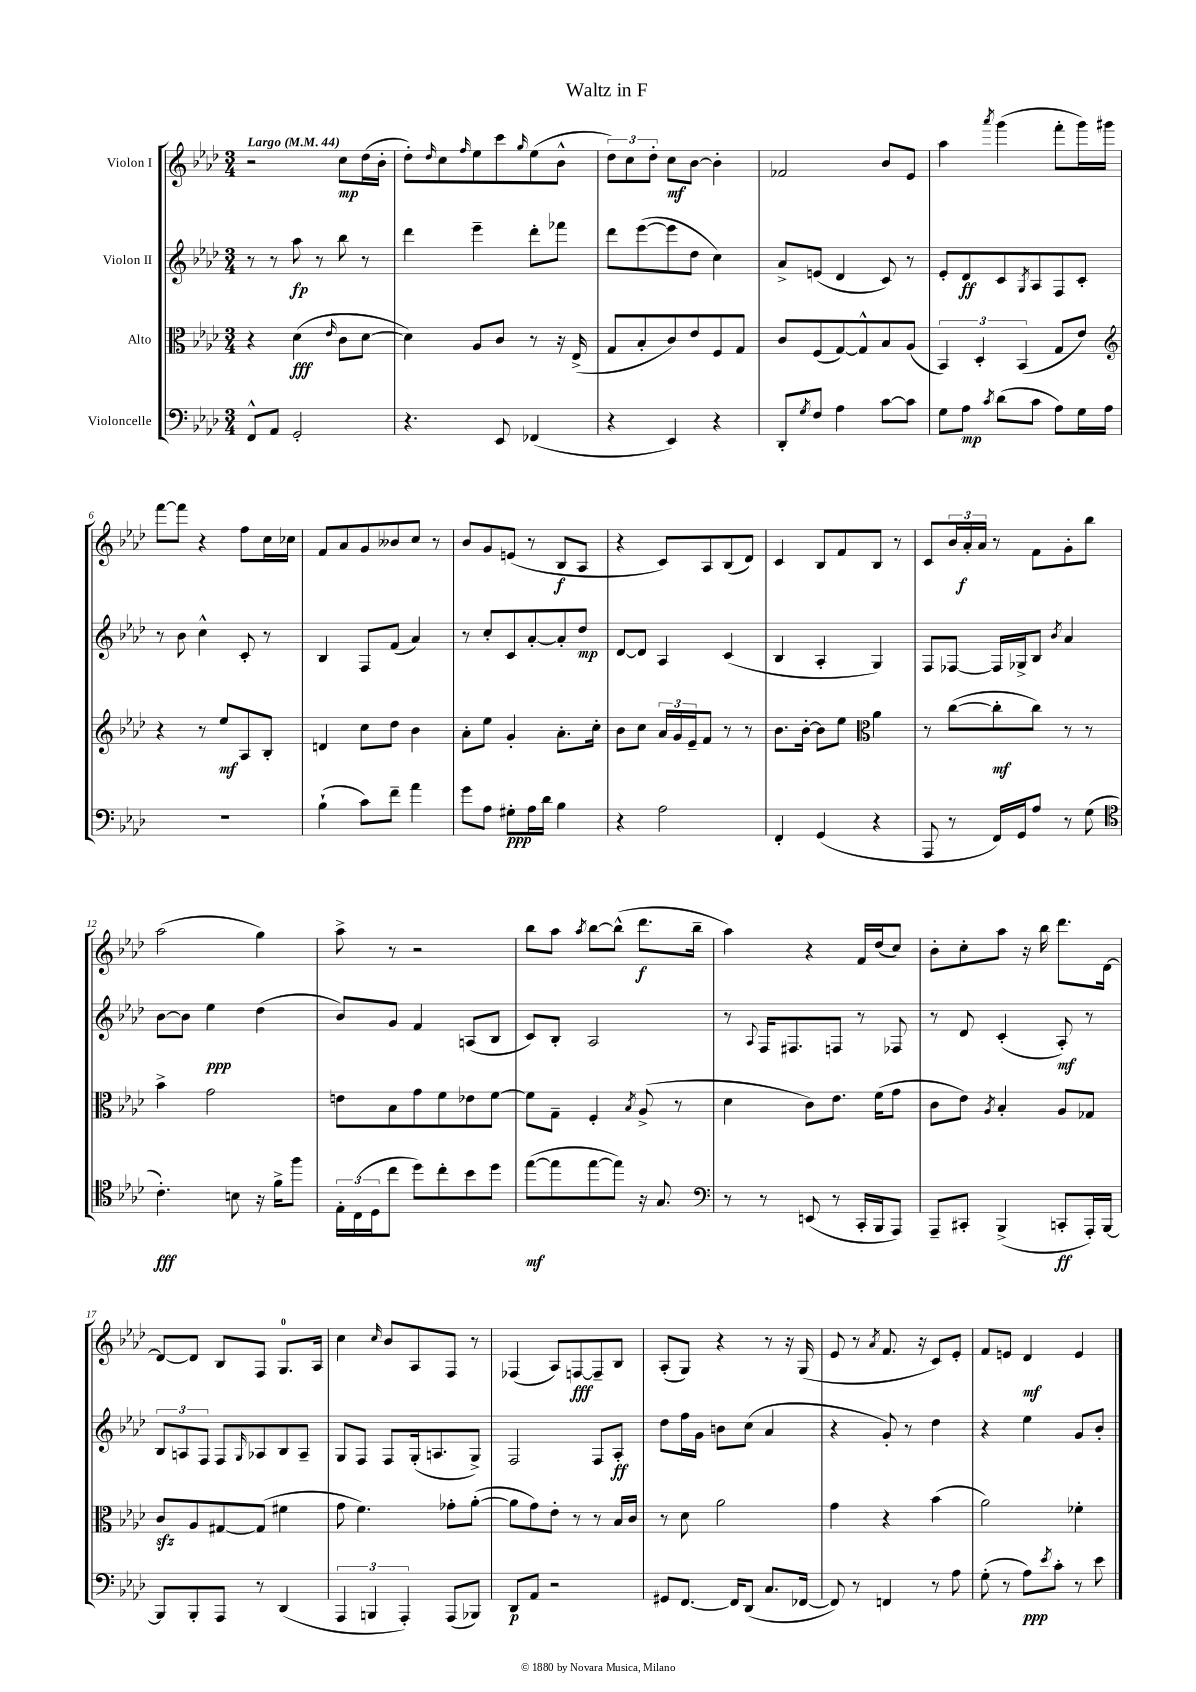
\header { title = "Waltz in F" }
<<
\new StaffGroup <<
\new Staff = "s0" \with { instrumentName = "Violon I" } {
    \clef treble \key aes \major \numericTimeSignature \time 3/4 \tempo "Largo" 4 = 44
    r2 c''8\mp des''16( bes'16-. |
    des''8-.) \grace { des''16 } c''8 \grace { f''16 } ees''8 c'''8 \grace { g''16 } ees''8( bes'8-^ |
    \tuplet 3/2 { des''8) c''8 des''8-. } c''8\mf bes'8~ bes'4-. |
    fes'2 bes'8 ees'8 |
    aes''4 \acciaccatura { aes'''8 } g'''4( f'''8-. g'''16) gis'''16 |
    f'''8~ f'''8 r4 f''8 c''16 ces''16 |
    f'8 aes'8 g'8 beses'8 c''8 r8 |
    bes'8 g'8 e'8( r8 bes8\f aes8 |
    r4 c'8) aes8 bes8( des'8) |
    c'4 bes8 f'8 bes8 r8 |
    c'8 \tuplet 3/2 { bes'16 aes'16-.\f aes'16 } r8 f'8 g'8-. bes''8 |
    aes''2( g''4) |
    aes''8-> r8 r2 |
    bes''8 aes''8 \acciaccatura { aes''8 } bes''8~ bes''8-^( des'''8.\f bes''16-- |
    aes''4) r4 f'16 des''16( c''8) |
    bes'8-. c''8-. aes''8 r16 bes''16 des'''8. des'16~ |
    des'8~ des'8 bes8 f8 g8.-0 aes16 |
    c''4 \grace { c''16 } bes'8 aes8 f8 r8 |
    fes4( aes8) f8~\fff f8-- bes8 |
    aes8-.( g8) r4 r8 r16 g16( |
    ees'8 r8 \acciaccatura { aes'8 } f'8. r16 c'8) ees'8-. |
    f'8 e'8 des'4\mf e'4 \bar "|." |
}
\new Staff = "s1" \with { instrumentName = "Violon II" } {
    \clef treble \key aes \major \numericTimeSignature \time 3/4
    r8 r8 aes''8\fp r8 bes''8 r8 |
    des'''4 ees'''4-- des'''8-. fes'''8 |
    des'''8 ees'''8~( ees'''8 des''8 c''4) |
    aes'8-> e'8( des'4 c'8) r8 |
    ees'8-. des'8\ff c'8 \acciaccatura { g8 } aes8 f8 c'8-. |
    r8 bes'8 c''4-^ c'8-. r8 |
    bes4 f8 f'8( aes'4) |
    r8 c''8-. c'8 aes'8~-. aes'8-. des''8\mp |
    des'8~ des'8 aes4 c'4( |
    bes4 aes4-. g4) |
    f8 fes8~ fes16 ges16-> bes8 \acciaccatura { bes'8 } aes'4 |
    bes'8~ bes'8 ees''4\ppp des''4( |
    bes'8) g'8 f'4 a8( bes8 |
    c'8) bes8-. aes2 |
    r8 \appoggiatura { aes8 } f16 fis8. f8 r8 fes8 |
    r8 des'8 c'4-.( aes8-.\mf) r8 |
    \tuplet 3/2 { bes8 a8 f8 } f8 \grace { g16 } aes8 bes8 aes8-- |
    g8 f8 f8 g16-.( a8. g8->) |
    f2 f8 aes8-.\ff |
    des''8 f''16 g'16 b'8 c''8( aes'4 |
    r4 g'8-.) r8 des''4 |
    r4 ees''4 g'8 bes'8-. \bar "|." |
}
\new Staff = "s2" \with { instrumentName = "Alto" } {
    \clef alto \key aes \major \numericTimeSignature \time 3/4
    r4 des'4\fff( \grace { ees'16 } c'8 des'8~ |
    des'4) aes8 c'8 r8 r16 ees16->( |
    g8 bes8-. c'8) ees'8 f8 g8 |
    c'8 f8( g8~) g8-^ bes8 aes8( |
    \tuplet 3/2 { bes,4) des4-. bes,4( } g8 ees'8) |
    \clef treble r4 r8 ees''8\mf aes8 bes8-. |
    d'4 c''8 des''8 bes'4 |
    aes'8-. ees''8 g'4-. aes'8.-. c''16-. |
    bes'8 c''8 \tuplet 3/2 { aes'16 g'16 ees'16-- } f'8 r8 r8 |
    bes'8. bes'16~-. bes'8 ees''8 \clef alto aes'4 |
    r8 c''8~( c''8-.\mf c''8) r8 r8 |
    bes'4-> g'2 |
    e'8 bes8 g'8 f'8 ees'8 f'8~ |
    f'8 g8-- f4-. \acciaccatura { bes8 } aes8->( r8 |
    des'4 c'8) ees'8. f'16( g'8 |
    c'8 ees'8) \acciaccatura { aes8 } bes4-. aes8 ges8 |
    c'8\sfz aes8 gis8~ gis8( fis'4 |
    g'8 f'4.) ges'8-. aes'8~-.( |
    aes'8 g'8) ees'8-. r8 r8 bes16 c'16 |
    r8 des'8 aes'2 |
    g'4 r4 bes'4( |
    aes'2) fes'4-. \bar "|." |
}
\new Staff = "s3" \with { instrumentName = "Violoncelle" } {
    \clef bass \key aes \major \numericTimeSignature \time 3/4
    f,8-^ aes,8 g,2-. |
    r4. ees,8 fes,4( |
    r4 ees,4) r4 |
    des,8-. \acciaccatura { g8 } f8 aes4 c'8~ c'8 |
    g8 aes8\mp \acciaccatura { c'8 } des'8( c'8 aes8) g16 aes16 |
    R2. |
    bes4-!( c'8) f'8-- aes'4 |
    g'8 aes8 gis8-.\ppp aes16 des'16 bes4 |
    r4 aes2 |
    f,4-. g,4( r4 |
    aes,,8 r8 f,16) g,16 aes8 r8 g8( |
    \clef tenor c'4.-.\fff) b8 r16 f'16-> f''8 |
    \tuplet 3/2 { ees16-. c16( des16 } c''8 des''8) c''8-. bes'8 des''8 |
    ees''8~\mf( ees''8 ees''8~ ees''8) r16 g8. |
    \clef bass r8 r8 e,8( r8 c,16-. bes,,16 aes,,8) |
    aes,,8-- cis,8-. bes,,4->( c,8-.\ff aes,,16-.) bes,,16~ |
    bes,,8 bes,,8-. aes,,8 r8 des,4( |
    \tuplet 3/2 { aes,,4 b,,4 aes,,4-.) } aes,,8( bes,,8) |
    des,8\p aes,8 r2 |
    gis,8 f,8.~ f,16 des,8( c8. fes,16~ |
    fes,8) r8 f,4 r8 aes8 |
    g8-.( r8 aes8\ppp) \acciaccatura { ees'8 } c'8-. r8 ees'8 \bar "|." |
}
>>
>>
